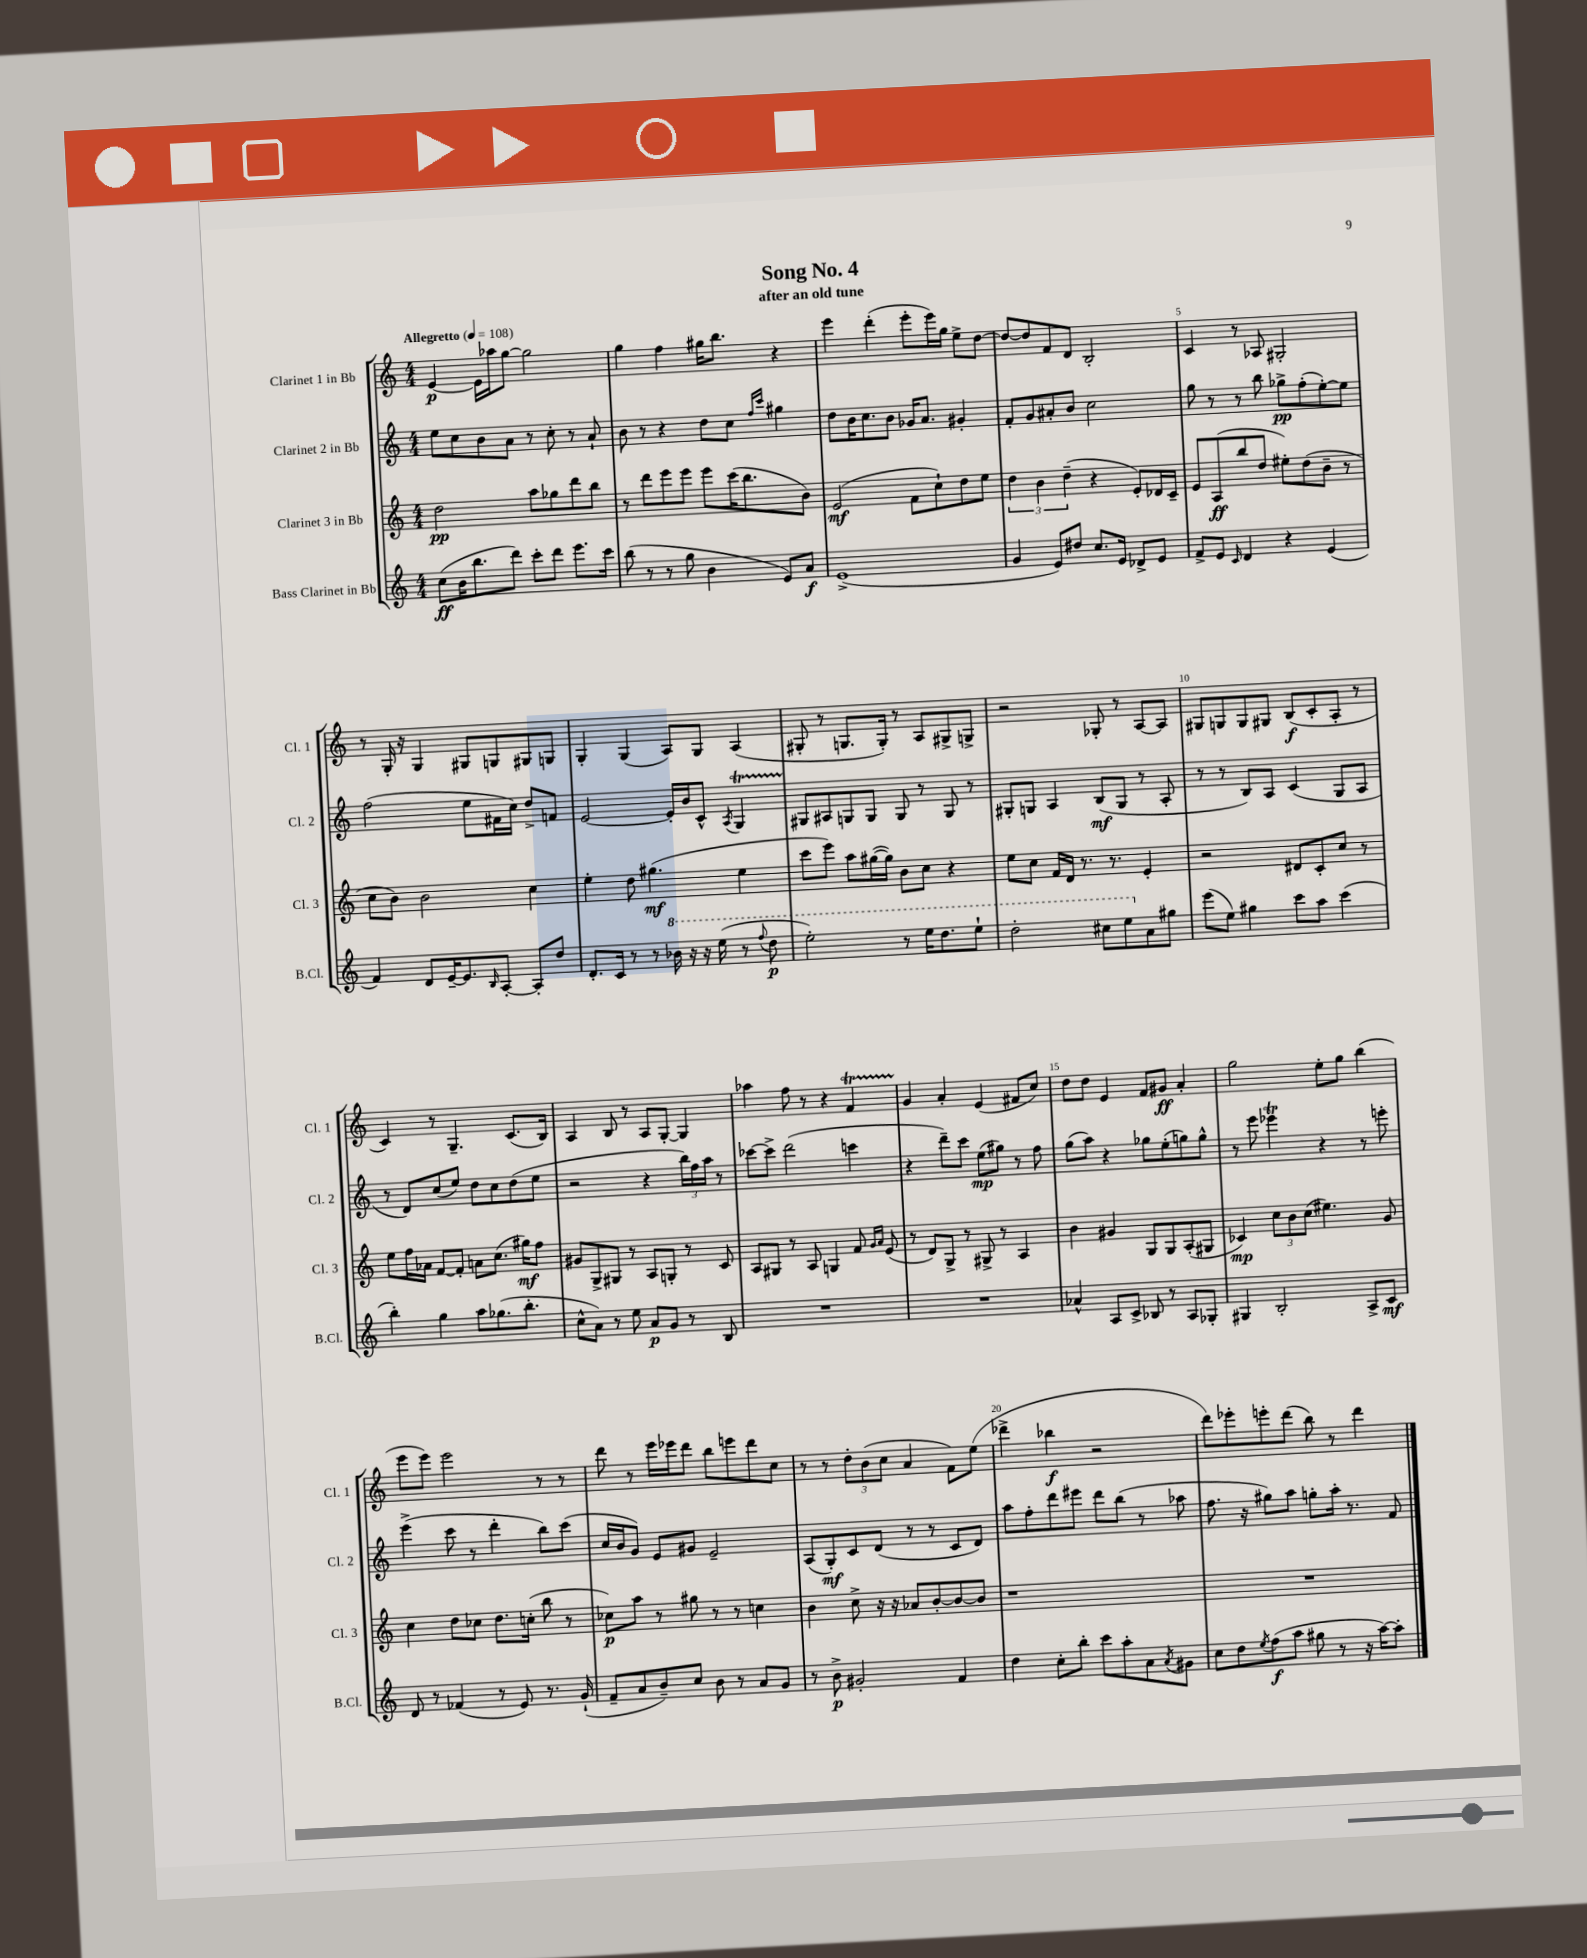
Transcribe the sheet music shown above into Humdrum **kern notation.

**kern	**kern	**kern	**kern
*staff4	*staff3	*staff2	*staff1
*clefG2	*clefG2	*clefG2	*clefG2
*k[]	*k[]	*k[]	*k[]
*M4/4	*M4/4	*M4/4	*M4/4
*MM108	*MM108	*MM108	*MM108
(8cc	2dd	8ee	[4e
16b	.	8cc	.
8.bb	.	.	.
.	.	8b	16e]
.	.	.	16aa-
8ddd)	.	8a	[8gg
8ccc'	8aa	8r	2gg]
8ddd	8gg-	8cc'	.
8.eee	8ddd	8r	.
.	8bb	8a`	.
16ccc	.	.	.
=	=	=	=
(8bb	8r	8b	4gg
8r	8ddd	8r	.
8r	8eee	4r	4ff
8gg	8eee	.	.
4b	8eee	8dd	16gg#
.	.	.	8.bb
.	(16ccc	8cc	.
.	8.bb	.	.
.	.	16qqff	.
.	.	16qqccc	.
8e)	.	4gg#	4r
8a	8b)	.	.
=	=	=	=
(1e^	(2e	8dd	4eee
.	.	16b	.
.	.	8.cc	.
.	.	.	(4ddd'
.	.	8b	.
.	8f	16g-	8eee'
.	.	8.a	.
.	8cc`)	.	16eee)
.	.	.	16gg
.	8dd	4g#'	8ee^
.	8ee	.	[8dd
=	=	=	=
4g	6dd	8f'	8dd_
.	.	8g	8dd]
.	6b	.	.
8e)	.	8a#'	8f
.	(6dd~	.	.
8dd#	.	8b	8d
8.cc	4r	2cc	2B'
16e	.	.	.
8d-^	8e')	.	.
8e	16d-	.	.
.	16c~	.	.
=	=	=	=
8f^	8e	8gg	4c
8e	(8A	8r	.
16qqc	.	.	.
4d	8bb	8r	8r
.	8dd	8bb	8A-
4r	8ee#')	8gg-^	2G#'
.	(8dd	(8ff'	.
(4e	8b~	[8ee')	.
.	8r	8ee]	.
=	=	=	=
4f)	8cc	(2ff	8r
.	8b)	.	16G'
.	.	.	16r
8d	2b	.	4G
[16e~	.	.	.
8.e]	.	.	.
.	.	8ee	8G#
16qqB	.	.	.
[8A'	.	16f#	8G
.	.	16cc)	.
8A']	4cc	8dd^	8G#
8dd	.	8f	8G
=	=	=	=
8.d'	4ee'	[2e	4G'
16c	.	.	.
8r	8dd	.	(4G
8r	(4.gg#	.	.
16bb-	.	16e']	8A)
16r	.	16b	.
16r	.	8c^^	8G
(16eee	.	.	.
.	.	8qA	.
8r	4ee	4G	(4A
8qqfff	.	.	.
8ddd	.	.	.
=	=	=	=
2eee')	8ccc	8G#	8G#'
.	8eee)	8A#	8r
.	8aa	8G	8.G
.	([16gg#	8G	.
.	16gg#])	.	16G')
8r	8b	8G	8r
16eee	8cc	8r	8A
8.ddd	.	.	.
.	4r	8G	8G#^
8eee`	.	8r	8G^
=	=	=	=
2ddd'	8ee	8G#'	2r
.	8cc	8G	.
.	16f	4A	.
.	16d	.	.
.	8.r	.	.
8ccc#	.	(8B	8G-'
.	8.r	.	.
8eee	.	8G	8r
8a	4e'	8r	[8A
8gg#	.	8A'	8A]
=	=	=	=
(8eee	2r	8r	8G#
8ee)	.	8r	8G
4gg#	.	8B)	8G
.	.	8A	8G#
8ccc	8d#	(4c	(8B
8aa	8c'	.	8c'
(4ccc	8cc	8G	8A'
.	8r	8A	8r
=	=	=	=
4bb')	8ee	8r	4c)
.	16ff	8d)	.
.	16a-	.	.
4gg	[8f	(8cc	8r
.	8f']	8ee)	4.G~
8aa	8a	8dd	.
(8.gg-	(8.cc	8cc	.
.	.	(8dd	(8.c
8.bb'	16gg#)	.	.
.	8ff	8ee	.
.	.	.	16B)
=	=	=	=
8cc^^	8g#	2r	4A
8a)	8G^	.	.
8r	8G#	.	8B
8ee	8r	.	8r
8a	8A	4r	8A
8g	8G'	.	[8G'
8r	8r	24bb)	4G]
.	.	24ff	.
.	.	24aa	.
8B	8c	8r	.
=	=	=	=
1r	8A	[8ccc-	4aa-
.	8G#	8ccc-^]	.
.	8r	(2ddd	8ff
.	8A	.	8r
.	4G	.	4r
.	8f	4ccc	4f
.	16qqg	.	.
.	16qqa	.	.
.	(8e	.	.
=	=	=	=
1r	8r	4r	4g
.	8d)	.	.
.	8G^	8ddd~)	4a'
.	8r	8ccc	.
.	8G#^	(8ee	(4e
.	8r	8gg#)	.
.	4A	8r	8f#
.	.	8ff	8cc)
=	=	=	=
4a-^^	4b	(8gg	8dd
.	.	8aa)	8dd
8A	4g#	4r	4e
8c^	.	.	.
8B-	8G	8gg-	8f
8r	8G	(8ee'	8g#
8A	(8A'	8gg)	4a'
8G-'	8G#	8gg^^	.
=	=	=	=
4G#	4c-)	8r	2gg
.	.	8eee	.
2B'	12cc	4eee-	.
.	12b	.	.
.	(12cc	.	.
.	4.ee#)	4r	8ee'
.	.	.	8gg
8A^	.	8r	(4bb
8c	8g	8eee'	.
=	=	=	=
8d	4cc	(4eee^	8eee
8r	.	.	8eee)
(4f-	8dd	8ccc	2eee
.	8cc-	8r	.
8r	8.dd	4ddd'	.
8e)	.	.	.
.	(16cc'	.	.
8.r	8bb	8bb)	8r
.	8r	(8ccc	8r
(16g`	.	.	.
=	=	=	=
8f~	8cc-)	16cc	8ddd
.	.	16b	.
8a	8aa	8g)	8r
8b~)	8r	8e	16eee
.	.	.	16eee-
8cc	8gg#	8g#	8ddd
8b	8r	2e~	8bb
8r	8r	.	8eee
8a	4cc	.	8ddd
8g	.	.	8cc
=	=	=	=
8r	4b	(8A	8r
8b^	.	8G')	8r
2g#'	8cc^	8c	12dd'
.	.	.	(12b
.	16r	(8d	.
.	.	.	12cc
.	16r	.	.
.	8a-	8r	4a
.	[8b'	8r	.
4f	8b_	8c	8f)
.	8b]	8d)	(8ee
=	=	=	=
4dd	1r	8aa	4ddd-^
.	.	8ff'	.
8cc'	.	8ddd	4bb-
8bb'	.	8eee#	.
8ccc	.	8ddd	2r
8aa'	.	(8bb	.
8a	.	8r	.
8qa	.	.	.
8g#	.	8aa-	.
=	=	=	=
8cc	1r	8.ff	8ddd)
8dd	.	.	8eee-'
.	.	16r	.
8qee	.	.	.
(8ff	.	8gg#)	8eee'
8aa	.	8aa	(8ddd
8gg#	.	8gg'	8bb)
8r	.	16aa'	8r
.	.	8.r	.
16r	.	.	4ddd
[16aa)	.	.	.
8aa']	.	8f	.
==	==	==	==
*-	*-	*-	*-
